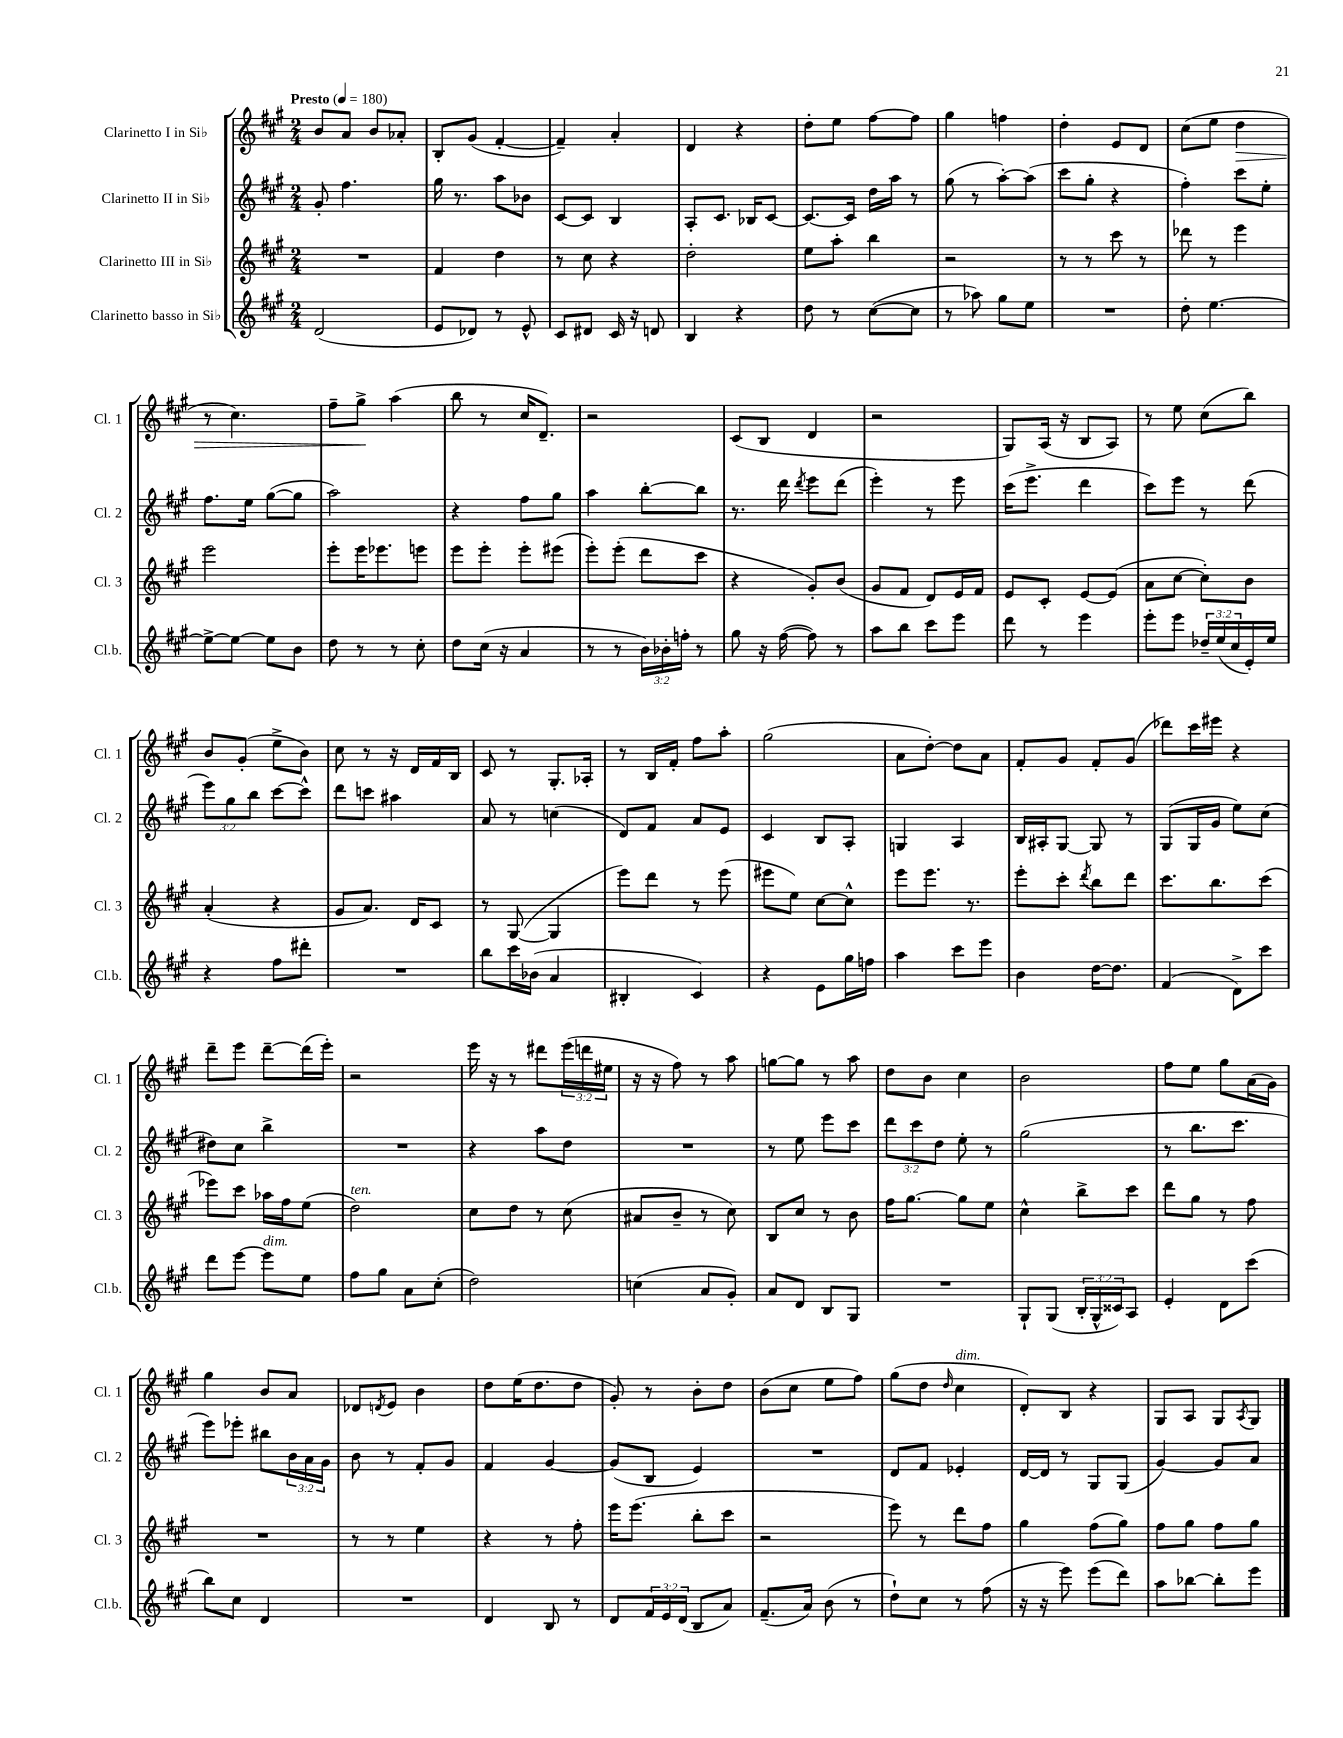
<<
\new StaffGroup <<
\new Staff = "s0" \with { instrumentName = "Clarinetto I in Sib" shortInstrumentName = "Cl. 1" } {
    \clef treble \key a \major \numericTimeSignature \time 2/4 \override Staff.TupletNumber.text = #tuplet-number::calc-fraction-text \tempo "Presto" 4 = 180
    b'8 a'8 b'8 aes'8-. |
    b8-. gis'8( fis'4~-. |
    fis'4--) a'4-. |
    d'4 r4 |
    d''8-. e''8 fis''8~ fis''8 |
    gis''4 f''4 |
    d''4-. e'8 d'8 |
    cis''8( e''8 d''4\> |
    r8 cis''4.) |
    fis''8-- gis''8->\! a''4( |
    b''8 r8 cis''16 d'8.--) |
    r2 |
    cis'8( b8 d'4 |
    r2 |
    gis8) a16( r16 b8 a8) |
    r8 e''8 cis''8( b''8) |
    b'8 gis'8-.( e''8-> b'8) |
    cis''8 r8 r16 d'16 fis'16 b16 |
    cis'8 r8 gis8.-. aes16-. |
    r8 b16 fis'16-. fis''8 a''8-. |
    gis''2( |
    a'8 d''8~-.) d''8 a'8 |
    fis'8-. gis'8 fis'8-. gis'8( |
    des'''8) cis'''16 eis'''16 r4 |
    d'''8-- e'''8 d'''8~-- d'''16( e'''16-.) |
    r2 |
    e'''16 r16 r8 dis'''8 \tuplet 3/2 { e'''16( d'''16 eis''16 } |
    r16 r16 fis''8) r8 a''8 |
    g''8~ g''8 r8 a''8 |
    d''8 b'8 cis''4 |
    b'2 |
    fis''8 e''8 gis''8 a'16( gis'16) |
    gis''4 b'8 a'8 |
    des'8 \acciaccatura { d'8 } e'8 b'4 |
    d''8 e''16( d''8. d''8 |
    gis'8-.) r8 b'8-. d''8 |
    b'8( cis''8 e''8 fis''8) |
    gis''8( d''8 \grace { d''16 } cis''4^\markup { \italic "dim." } |
    d'8-.) b8 r4 |
    gis8 a8 gis8 \acciaccatura { a8 } gis8 \bar "|." |
}
\new Staff = "s1" \with { instrumentName = "Clarinetto II in Sib" shortInstrumentName = "Cl. 2" } {
    \clef treble \key a \major \numericTimeSignature \time 2/4 \override Staff.TupletNumber.text = #tuplet-number::calc-fraction-text
    gis'8-. fis''4. |
    gis''16 r8. a''8 bes'8 |
    cis'8~ cis'8 b4 |
    a8-. cis'8. bes16 cis'8~ |
    cis'8.~ cis'16 d''16 a''16 r8 |
    gis''8( r8 a''8~-.) a''8( |
    cis'''8 gis''8-. r4 |
    fis''4-.) cis'''8 e''8-. |
    fis''8. e''16 gis''8~( gis''8 |
    a''2) |
    r4 fis''8 gis''8 |
    a''4 b''8~-. b''8 |
    r8. d'''16 \acciaccatura { d'''8 } e'''8 d'''8( |
    e'''4-.) r8 e'''8 |
    cis'''16( e'''8.-> d'''4 |
    cis'''8) e'''8 r8 d'''8( |
    \tuplet 3/2 { e'''8) gis''8 b''8 } cis'''8~ cis'''8-^ |
    d'''8 c'''8 ais''4 |
    a'8 r8 c''4( |
    d'8) fis'8 a'8 e'8 |
    cis'4 b8 a8-. |
    g4 a4 |
    b16 ais16-. gis8~ gis8 r8 |
    gis8( gis16 gis'16 e''8) cis''8( |
    dis''8) cis''8 b''4-> |
    R2 |
    r4 a''8 d''8 |
    R2 |
    r8 e''8 e'''8 cis'''8 |
    \tuplet 3/2 { d'''8 cis'''8 d''8 } e''8-. r8 |
    gis''2( |
    r8 b''8. cis'''8. |
    e'''8) ees'''8-. bis''8 \tuplet 3/2 { b'16 a'16 gis'16 } |
    b'8 r8 fis'8-. gis'8 |
    fis'4 gis'4~ |
    gis'8( b8 e'4) |
    R2 |
    d'8 fis'8 ees'4-. |
    d'16~ d'16 r8 gis8 gis8( |
    gis'4~) gis'8 a'8 \bar "|." |
}
\new Staff = "s2" \with { instrumentName = "Clarinetto III in Sib" shortInstrumentName = "Cl. 3" } {
    \clef treble \key a \major \numericTimeSignature \time 2/4
    R2 |
    fis'4 d''4 |
    r8 cis''8 r4 |
    d''2-. |
    e''8 a''8-. b''4 |
    r2 |
    r8 r8 cis'''8 r8 |
    des'''8 r8 e'''4 |
    e'''2 |
    e'''8-. e'''16 ees'''8. e'''8 |
    e'''8 e'''8-. e'''8-. eis'''8( |
    e'''8-.) e'''8-.( d'''8 cis'''8 |
    r4 gis'8-.) b'8( |
    gis'8 fis'8 d'8) e'16 fis'16 |
    e'8 cis'8-. e'8~ e'8( |
    a'8 cis''8~ cis''8-.) b'8 |
    a'4-.( r4 |
    gis'8 a'8.) d'16 cis'8 |
    r8 gis8~( gis4 |
    e'''8) d'''8 r8 e'''8( |
    eis'''8 e''8) cis''8~ cis''8-^ |
    e'''8 e'''8. r8. |
    e'''8-. cis'''8-. \acciaccatura { d'''8 } b''8 d'''8 |
    cis'''8. b''8. cis'''8( |
    ees'''8) cis'''8 aes''16 fis''16 e''8( |
    d''2^\markup { \italic "ten." }) |
    cis''8 d''8 r8 cis''8( |
    ais'8 b'8-- r8 cis''8) |
    b8 cis''8 r8 b'8 |
    fis''16 gis''8.~ gis''8 e''8 |
    cis''4-^ b''8-> cis'''8 |
    d'''8 gis''8 r8 fis''8 |
    R2 |
    r8 r8 e''4 |
    r4 r8 fis''8-. |
    e'''16 e'''8.( b''8-. cis'''8 |
    r2 |
    e'''8) r8 d'''8 fis''8 |
    gis''4 fis''8( gis''8) |
    fis''8 gis''8 fis''8 gis''8 \bar "|." |
}
\new Staff = "s3" \with { instrumentName = "Clarinetto basso in Sib" shortInstrumentName = "Cl.b." } {
    \clef treble \key a \major \numericTimeSignature \time 2/4 \override Staff.TupletNumber.text = #tuplet-number::calc-fraction-text
    d'2( |
    e'8 des'8) r8 e'8-^ |
    cis'8 dis'8 cis'16 r16 d'8 |
    b4 r4 |
    d''8 r8 cis''8~( cis''8 |
    r8 aes''8) gis''8 e''8 |
    R2 |
    d''8-. e''4.~ |
    e''8~-> e''8~ e''8 b'8 |
    d''8 r8 r8 cis''8-. |
    d''8 cis''16( r16 a'4 |
    r8 r8 \tuplet 3/2 { b'16) bes'16-. f''16-. } r8 |
    gis''8 r16 fis''16~( fis''8) r8 |
    a''8 b''8 cis'''8 e'''8 |
    d'''8 r8 e'''4 |
    e'''8-. e'''8 \tuplet 3/2 { des''16-- e''16( cis''16 } e'16-.) e''16 |
    r4 fis''8 dis'''8-. |
    R2 |
    b''8 cis'''16 bes'16( a'4 |
    bis4-. cis'4) |
    r4 e'8 gis''16 f''16 |
    a''4 cis'''8 e'''8 |
    b'4 d''16~ d''8. |
    fis'4( d'8->) cis'''8 |
    d'''8 e'''8~ e'''8^\markup { \italic "dim." } e''8 |
    fis''8 gis''8 a'8 cis''8-.( |
    d''2) |
    c''4( a'8 gis'8-.) |
    a'8 d'8 b8 gis8 |
    R2 |
    gis8-! gis8( \tuplet 3/2 { b16-. gis16-^ cisis'16) } a8 |
    e'4-. d'8 cis'''8( |
    b''8) cis''8 d'4 |
    R2 |
    d'4 b8 r8 |
    d'8 \tuplet 3/2 { fis'16 e'16 d'16( } b8 a'8) |
    fis'8.--( a'16) b'8( r8 |
    d''8-!) cis''8 r8 fis''8( |
    r16 r16 e'''8) e'''8( d'''8) |
    a''8 bes''8~ bes''8-. e'''8 \bar "|." |
}
>>
>>
\layout { \context { \Score \remove "Bar_number_engraver" } }
